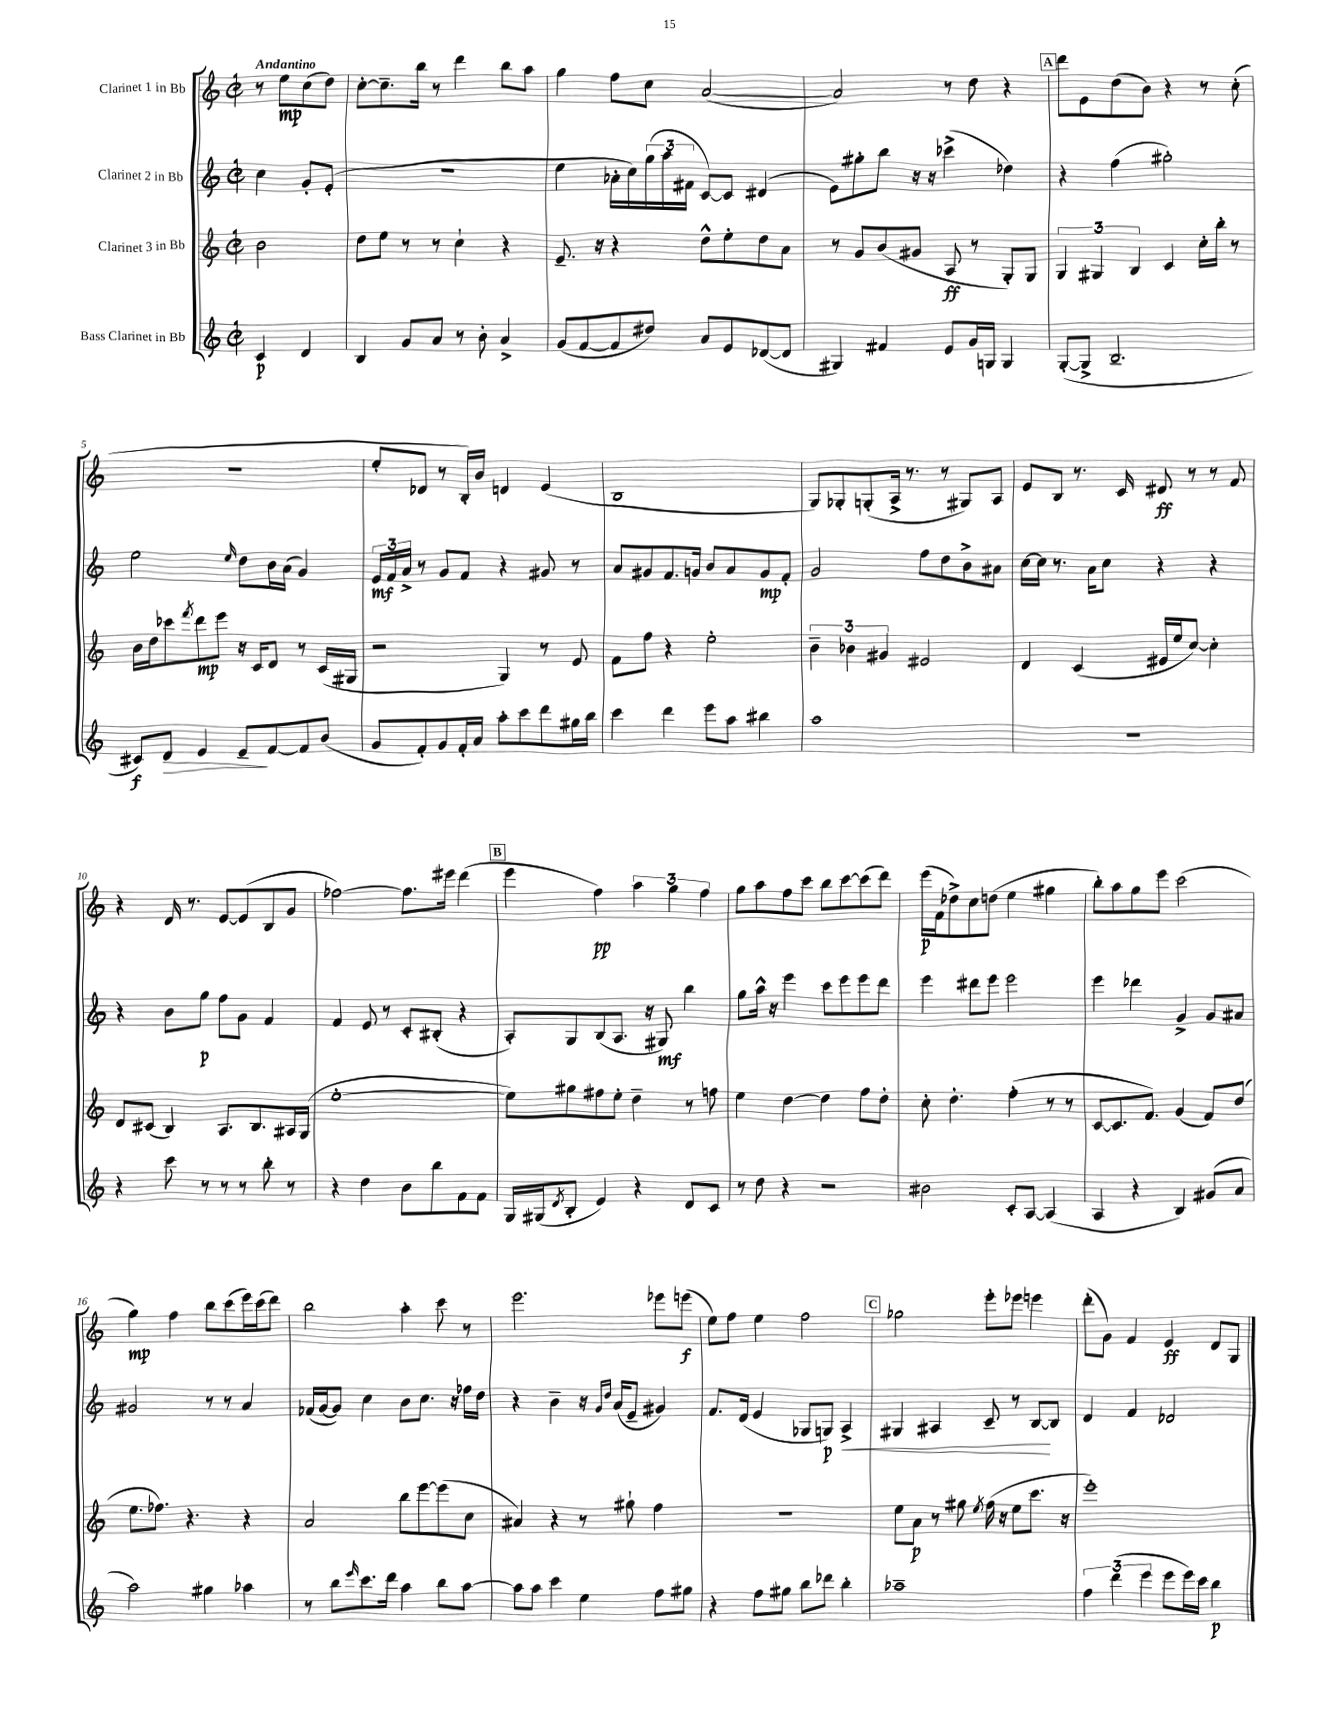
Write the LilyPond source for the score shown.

<<
\new StaffGroup <<
\new Staff = "s0" \with { instrumentName = "Clarinet 1 in Bb" } {
    \clef treble \key c \major \defaultTimeSignature \time 2/2 \partial 2 \tempo "Andantino"
    r8 e''8\mp c''8( d''8) |
    c''8~-. c''8.-- b''16 r8 d'''4 b''8 a''8 |
    g''4 f''8 c''8 a'2~( |
    a'2) r8 d''8 r4 |
    \mark \markup { \box "A" } d'''8 e'8 d''8( b'8) r4 r8 c''8-.( |
    R1 |
    e''8-. des'8 r8 b16-.) b'16 d'4 e'4( |
    b1 |
    g8) ges8-. g8-.( a16-> r8. r8 gis8) a8 |
    e'8 b8 r8. c'16 dis'8\ff r8 r8 f'8 |
    r4 d'16 r8. e'8~ e'8( b8 g'8 |
    fes''2~) fes''8. eis'''16 d'''4( |
    \mark \markup { \box "B" } e'''4 f''4\pp) \tuplet 3/2 { a''4 g''4 f''4 } |
    g''8 a''8 f''8 c'''8 b''8 c'''8~ c'''8( d'''8) |
    e'''16\p( f'16 des''8->) c''8 d''8( e''4 gis''4 |
    b''8-.) a''8 g''8 e'''8 c'''2( |
    g''4\mp) f''4 b''8 c'''8( e'''16) c'''16( d'''8) |
    b''2 a''4-. c'''8 r8 |
    e'''2. ees'''8 e'''8\f( |
    e''8) f''8 e''4 f''2 |
    \mark \markup { \box "C" } ges''2 e'''8-. ees'''8 e'''4 |
    d'''8-.( g'8) f'4 e'4\ff d'8 g8 \bar "|." |
}
\new Staff = "s1" \with { instrumentName = "Clarinet 2 in Bb" } {
    \clef treble \key c \major \defaultTimeSignature \time 2/2 \partial 2
    c''4 g'8-. e'8-.( |
    r1 |
    e''4 aes'16-. c''16) \tuplet 3/2 { g''16( a''16 fis'16 } c'8~) c'8 dis'4( |
    e'8) gis''8-. b''8 r16 r16 ces'''4->( des''4) |
    \mark \markup { \box "A" } r4 f''4( gis''2-.) |
    e''2 \grace { e''16 } d''8 b'16 a'16( g'4) |
    \tuplet 3/2 { e'16\mf f'16 a'16-> } r8 g'8 f'8 r4 gis'8 r8 |
    a'8 gis'8 f'8. g'16 b'8 a'8 g'8\mp f'8-. |
    g'2 f''8 d''8 b'8-> ais'8 |
    c''16~ c''16 r8. a'16 c''8 r4 r4 |
    r4 b'8 g''8\p f''8 g'8 f'4 |
    f'4 e'8 r8 c'8-. bis8-.( r4 |
    \mark \markup { \box "B" } a8-.) g8 b8( a8. r16 gis8\mf) b''4 |
    g''8 a''16-^ r16 e'''4 c'''8 e'''8 e'''8 d'''8 |
    e'''4 dis'''8 e'''8 e'''2 |
    e'''4 des'''4 g'4-> g'8 ais'8 |
    gis'2 r8 r8 a'4 |
    fes'16( g'16~ g'8) c''4 b'8 c''8. r16 fes''16 d''16 |
    r4 b'4-- r16 \grace { g'16 d''16 } a'16( e'8-- gis'4) |
    f'8. d'16( e'4 ges8 g8\p) a4->\< |
    \mark \markup { \box "C" } gis4 ais4 c'8-- r8 b8~\! b8 |
    d'4 f'4 des'2 \bar "|." |
}
\new Staff = "s2" \with { instrumentName = "Clarinet 3 in Bb" } {
    \clef treble \key c \major \defaultTimeSignature \time 2/2 \partial 2
    b'2 |
    d''8 e''8 r8 r8 c''4-! r4 |
    e'8.-- r16 r4 d''8-^ e''8-. d''8 a'8 |
    r8 g'8 b'8( gis'8 a8\ff r8 g8-.) g8 |
    \mark \markup { \box "A" } \tuplet 3/2 { g4 gis4 b4 } c'4 c''16-. b''16-. r8 |
    b'16 d''16 ces'''8 \acciaccatura { f'''8 } d'''8\mp e'''8 r16 c'16 d'8 r8 c'16( gis16 |
    r2 g4) r8 e'8 |
    f'8 f''8 r4 e''2-. |
    \tuplet 3/2 { b'4-- bes'4 gis'4 } eis'2 |
    d'4 c'4( eis'16 e''16 c''8~) c''4-. |
    d'8 cis'8( b4) a8. b8. ais16 g16( |
    e''1~-. |
    \mark \markup { \box "B" } e''8) gis''8 fis''8 e''8-. d''4-- r8 f''8 |
    e''4 d''4~ d''4 f''8 d''8-. |
    c''8-. d''4.-. f''4-.( r8 r8 |
    c'8~ c'8. f'8.) g'4( f'8) d''8( |
    e''8. fes''8.) r4. r4 |
    a'2 b''8 e'''8~ e'''8( c''8 |
    ais'4) r4 r8 gis''8-! f''4 |
    R1 |
    \mark \markup { \box "C" } e''8 a'8\p r8 gis''8 \acciaccatura { e''8 } f''16( r16 e''8 c'''8. r16 |
    e'''1-.) \bar "|." |
}
\new Staff = "s3" \with { instrumentName = "Bass Clarinet in Bb" } {
    \clef treble \key c \major \defaultTimeSignature \time 2/2 \partial 2
    c'4\p d'4 |
    b4 g'8 a'8 r8 b'8-. a'4-> |
    g'8( f'8~ f'8 dis''8) a'8 e'8 des'8~( des'8 |
    gis4) fis'4 e'8 g'16 g16 g4 |
    \mark \markup { \box "A" } g8~-.( g8-> b2.-- |
    cis'8\f) d'8\> e'4 e'8--\! f'8~ f'8 b'8( |
    g'8 f'8-.) g'8 f'16-. a'16 a''8-. c'''8 d'''8 gis''16 b''16 |
    c'''4 d'''4 e'''8 a''8 bis''4 |
    a''1 |
    r1 |
    r4 c'''8 r8 r8 r8 b''8-. r8 |
    r4 d''4 b'8 b''8 f'8 f'8 |
    \mark \markup { \box "B" } g16 gis16( \acciaccatura { d'8 } b8-. e'4) r4 d'8 c'8 |
    r8 d''8 r4 r2 |
    bis'2 c'8-. a8~ a4( |
    a4 r4 b4) gis'8( a'8 |
    a''2) gis''4 aes''4 |
    r8 b''8 \grace { e'''16 } c'''8. d'''16 a''4 b''8 a''8~ |
    a''8 a''8 c'''4 e''4 f''8 gis''8 |
    r4 f''8 gis''8 b''8 des'''8 b''4-. |
    \mark \markup { \box "C" } aes''1-- |
    \tuplet 3/2 { f''4 d'''4( e'''4 } e'''8 e'''16) c'''16 b''4\p \bar "|." |
}
>>
>>
